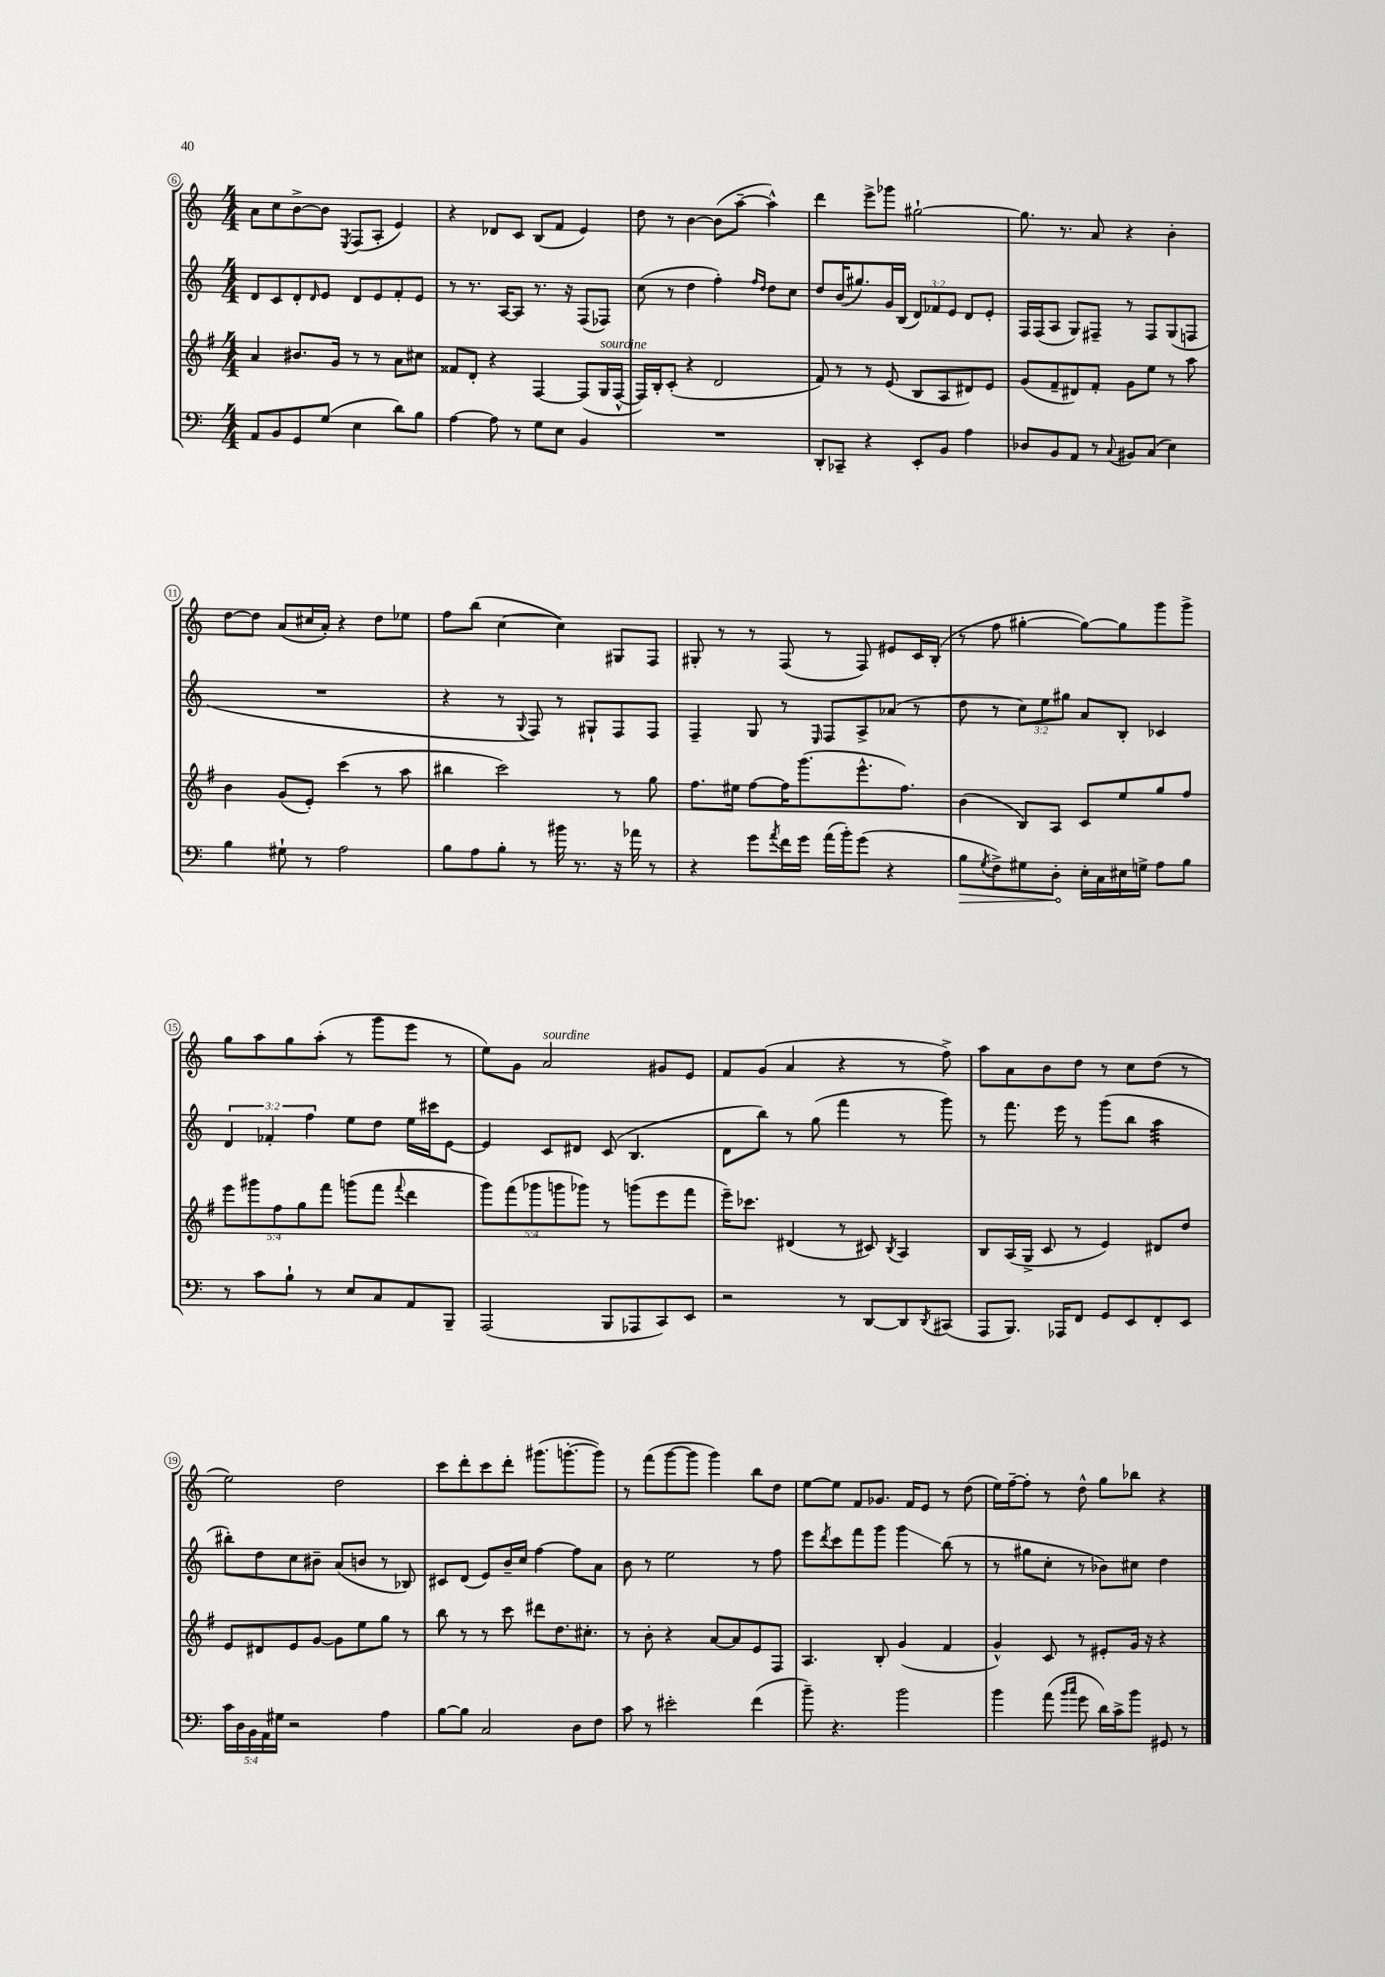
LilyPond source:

<<
\new StaffGroup <<
\new Staff = "s0" {
    \clef treble \key c \major \numericTimeSignature \time 4/4
    a'8 c''8 b'8~-> b'8 \acciaccatura { e8 } f8( a8-. e'4) |
    r4 des'8 c'8 b8( f'8 e'4) |
    d''8 r8 b'4~ b'8( a''8~-- a''4-^) |
    d'''4 e'''8-> ges'''8 gis''2~-! |
    gis''8. r8. a'8 r4 b'4-. |
    d''8~ d''8 a'8( cis''16 a'16-.) r4 d''8 ees''8 |
    f''8 b''8( c''4~ c''4) gis8 f8 |
    gis8-. r8 r8 f8( r8 f8) eis'8 c'16 b16-.( |
    r8 f''8 gis''4~-. gis''8~) gis''8 g'''8 g'''8-> |
    g''8 a''8 g''8 a''8-.( r8 g'''8 e'''8 r8 |
    e''8) g'8 a'2^\markup { \italic "sourdine" } gis'8 e'8 |
    f'8 g'8( a'4 r4 r8 f''8->) |
    a''8 a'8 b'8 d''8 r8 c''8 d''8( r8 |
    e''2) d''2 |
    c'''8 d'''8-. c'''8 d'''8-. gis'''8.( g'''8.~-. g'''8) |
    r8 f'''8( g'''8~ g'''8 g'''4) b''8 d''8 |
    e''8~ e''8 f'8 ges'8. f'16 e'8 r8 d''8( |
    e''16) f''16~-- f''8-. r8 d''8-^ g''8 bes''8 r4 \bar "|." |
}
\new Staff = "s1" {
    \clef treble \key c \major \numericTimeSignature \time 4/4 \override Staff.TupletNumber.text = #tuplet-number::calc-fraction-text
    d'8 c'8 d'8-. \grace { d'16 } e'8 d'8 e'8 f'8-. e'8 |
    r8 r8. a16~ a8 r8. r16 f8( fes8) |
    c''8( r8 d''4 f''4-.) \grace { f''16 d''16 } d''8 c''8 |
    d''8 b'16( gis''8.) g'16 b16( \tuplet 3/2 { d'8) fes'8 e'8 } d'8 e'8-. |
    f16 f16( a8 g8) fis8-- r8 fis8 g8( f8 |
    R1 |
    r4 r8 \appoggiatura { g8 } f8) r8 gis8-! f8 f8 |
    f4-- g8 r8 \grace { e16 } f8 a8-> aes'8( r8 |
    d''8 r8 \tuplet 3/2 { c''8) e''8 gis''8 } a'8 b8-. ces'4 |
    \tuplet 3/2 { d'4 fes'4-. f''4 } e''8 d''8 e''16 cis'''16 e'8~ |
    e'4 c'8 dis'8 c'8( b4. |
    d'8 b''8) r8 g''8( f'''4 r8 g'''8) |
    r8 f'''8. e'''16 r8 g'''8( b''8 a''4:32 |
    bis''8-.) d''8 c''8 bis'8-- a'8( b'8 r8 bes8) |
    cis'8 d'8( e'8) b'16-- c''16 f''4~ f''8 a'8 |
    b'8 r8 e''2 r8 f''8 |
    e'''8 \acciaccatura { d'''8 } c'''8 f'''8 g'''8 g'''4\glissando b''8( r8 |
    r8 gis''8 c''8-. r8 bes'8) cis''8 d''4 \bar "|." |
}
\new Staff = "s2" {
    \clef treble \key g \major \numericTimeSignature \time 4/4 \override Staff.TupletNumber.text = #tuplet-number::calc-fraction-text
    a'4 bis'8. g'16 r8 r8 a'8 cis''8 |
    fisis'8 d'8-. r4 fis4~ fis8( g16^\markup { \italic "sourdine" } fis16~-^ |
    fis16) b16-. c'8-.( r4 d'2 |
    fis'8) r8 r8 e'8( b8 a8 dis'8) e'8 |
    g'8( fis'8-- dis'8) fis'8-. g'8 e''8 r8 a''8 |
    b'4 g'8( e'8-.) c'''4( r8 a''8 |
    bis''4 c'''2) r8 g''8 |
    fis''8. eis''16 fis''8~ fis''16 g'''8.( e'''8.-^ fis''8.) |
    b'4( b8) a8 c'8 e''8 g''8 fis''8 |
    \tuplet 5/4 { e'''8 gis'''8 fis''8 g''8 fis'''8 } g'''8( fis'''8 \appoggiatura { fis'''8 } d'''4 |
    \tuplet 5/4 { g'''8) fis'''8( ges'''8 g'''8 ges'''8) } r8 g'''8( e'''8 fis'''8 |
    e'''16--) ces'''8. dis'4( r8 cis'8) \acciaccatura { b8 } a4 |
    b8 a16( g16-> c'8 r8 e'4) dis'8 d''8 |
    e'8 dis'8 e'8 g'8~ g'8 e''8 g''8 r8 |
    b''8 r8 r8 c'''8 dis'''8 d''8. cis''8.-. |
    r8 b'8-. r4 a'8~ a'8 e'8 fis8 |
    a4. b8-. g'4( fis'4 |
    g'4-^) c'8 r8 eis'8-. g'16 r16 r4 \bar "|." |
}
\new Staff = "s3" {
    \clef bass \key c \major \numericTimeSignature \time 4/4 \override Staff.TupletNumber.text = #tuplet-number::calc-fraction-text
    a,8 b,8 g,8 g8( e4 d'8) b8 |
    a4~ a8 r8 g8 e8 b,4 |
    R1 |
    d,8-. ces,8-- r4 e,8-. b,8 a4 |
    des8 b,8 a,8 r8 \appoggiatura { c8 } bis,8 c8( e4) |
    b4 gis8-! r8 a2 |
    b8 a8 b8-. r8 bis'16 r8. r16 aes'16 r8 |
    r4 g'8 \acciaccatura { a'8 } f'16 g'16 a'16( b'16-.) g'8( r4 |
    \once \override Hairpin.circled-tip = ##t b8\> \acciaccatura { g8 } f8->) gis8 d8-.\! e16-. c16 eis16 g16-> a8 b8 |
    r8 c'8 b8-! r8 e8 c8 a,8 b,,8-- |
    a,,2( b,,8 aes,,8 c,8) e,8 |
    r2 r8 d,8~ d,8 \acciaccatura { d,8 } cis,8( |
    a,,8 b,,8.) aes,,16 f,8 g,8 e,8 f,8-. e,8 |
    \tuplet 5/4 { c'16 d16 b,16 a,16 gis16 } r2 a4 |
    b8~ b8 c2 d8 f8 |
    c'8 r8 eis'2-. f'4( |
    b'8--) r4. b'2 |
    b'4 a'8( \grace { b'16 c''16 } g'8 d'16) c'16-> b'8 gis,8 r8 \bar "|." |
}
>>
>>
\layout { \context { \Score currentBarNumber = #6 \override BarNumber.stencil = #(make-stencil-circler 0.1 0.3 ly:text-interface::print) } }
